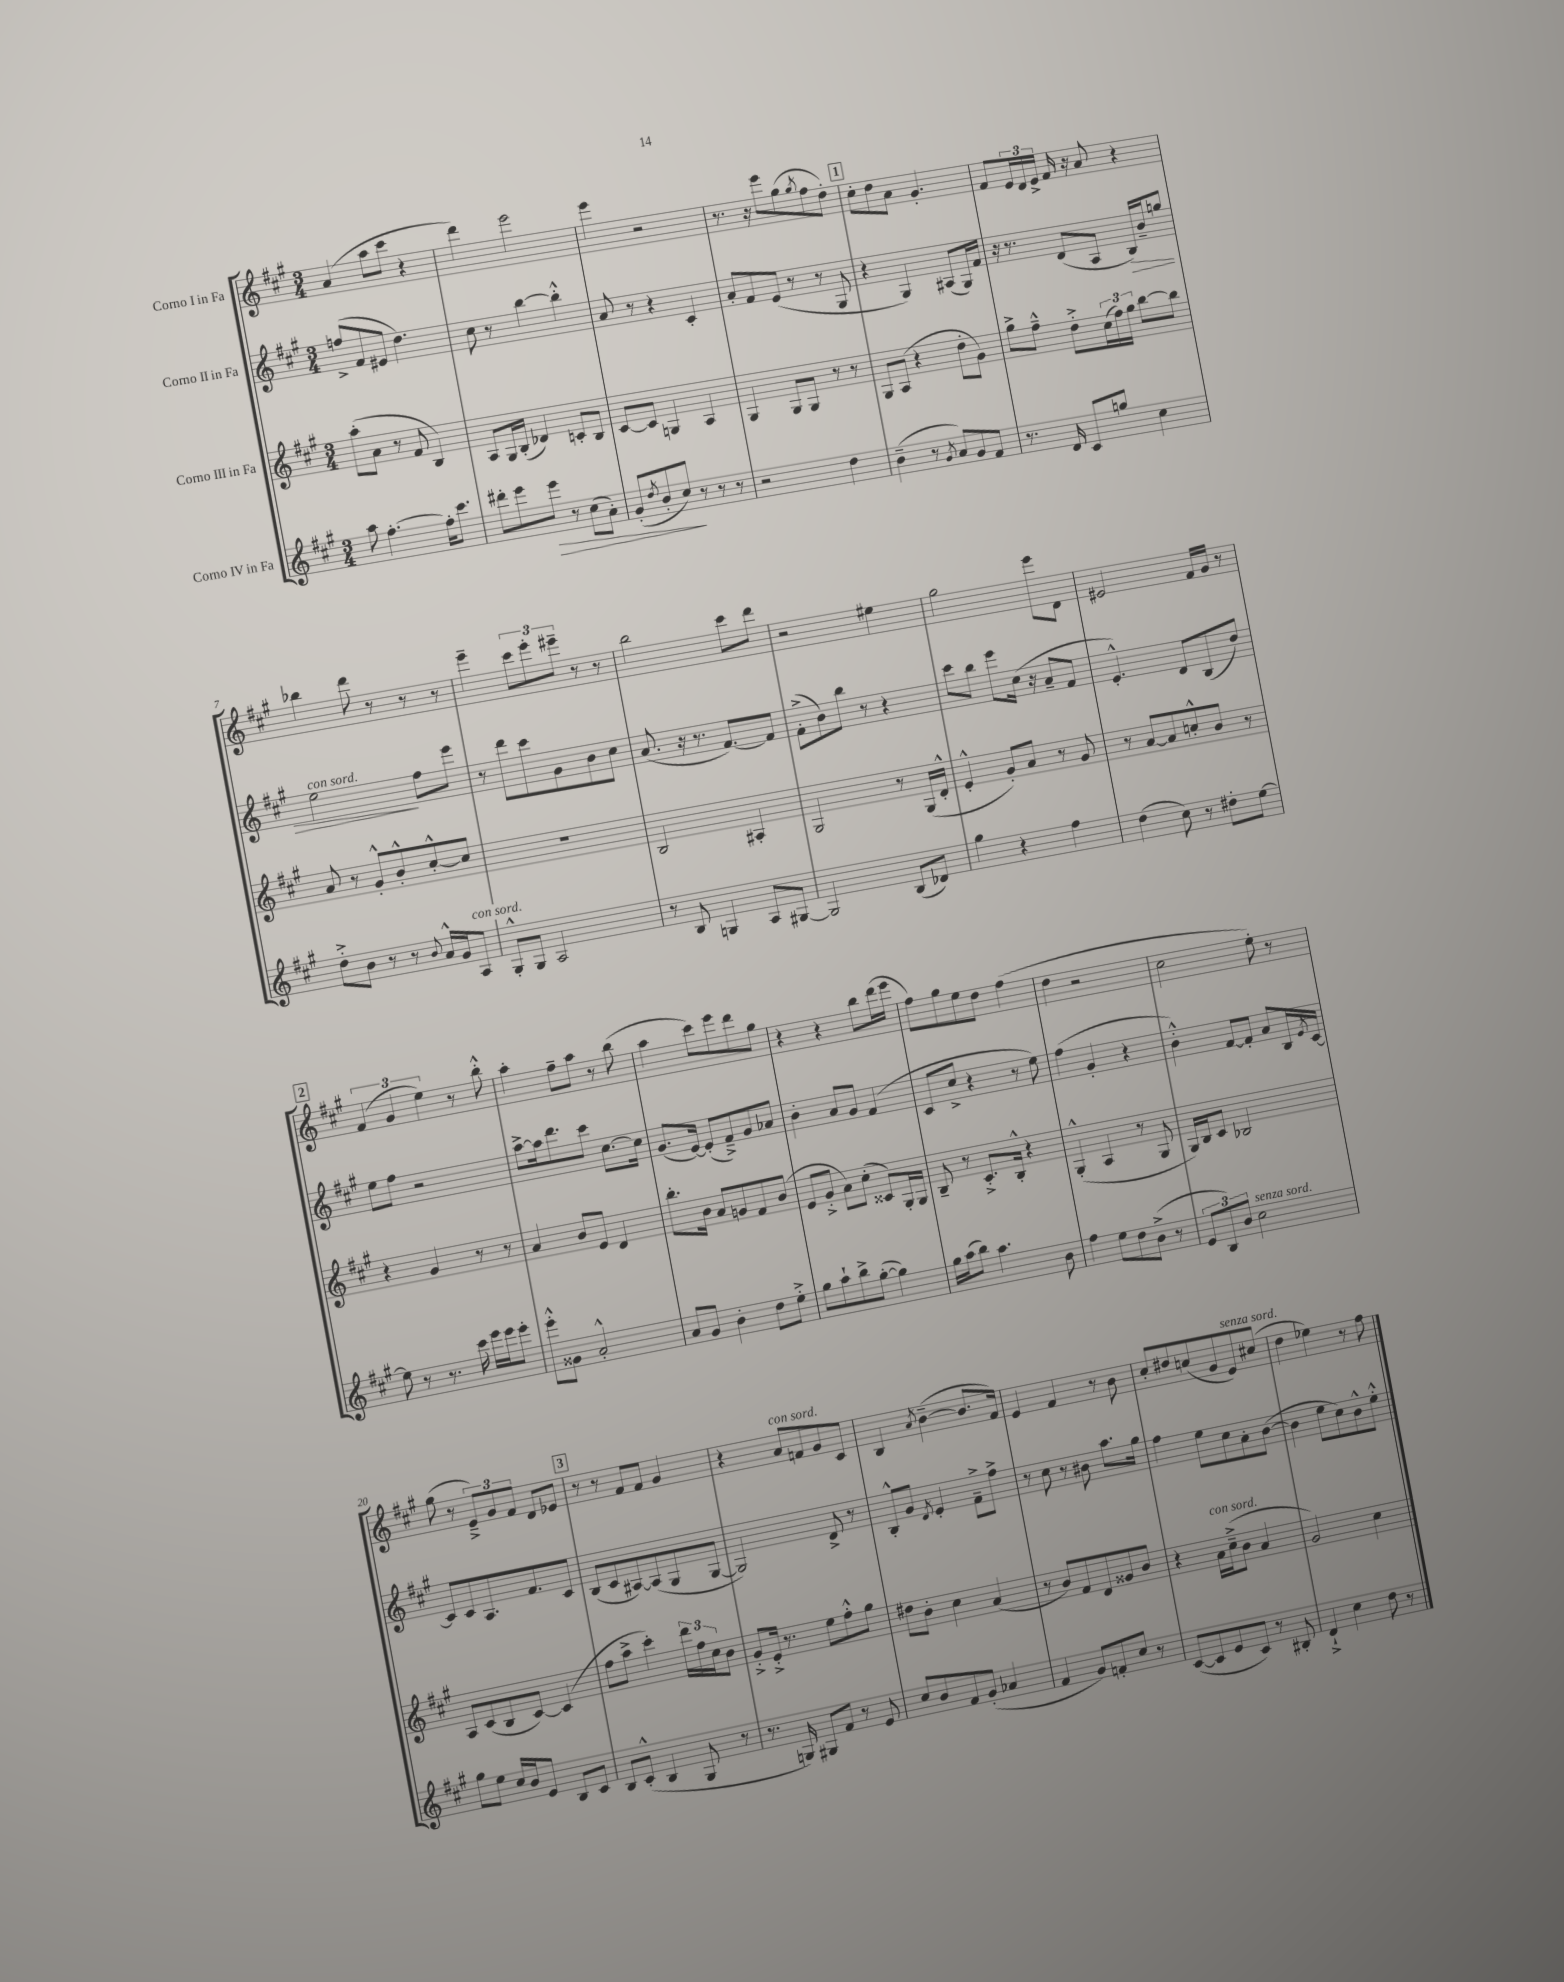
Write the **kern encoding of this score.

**kern	**kern	**kern	**kern
*staff4	*staff3	*staff2	*staff1
*clefG2	*clefG2	*clefG2	*clefG2
*k[f#c#g#]	*k[f#c#g#]	*k[f#c#g#]	*k[f#c#g#]
*M3/4	*M3/4	*M3/4	*M3/4
8aa	(8aa'	(8ff^	(4a
[4.ff#'	8a	8f#	.
.	8r	8e#	8aa
.	8f#	4.dd)	8ccc#
16ff#']	4B)	.	4r
8.ccc#	.	.	.
=	=	=	=
8ddd#'	8A	8cc#	4ddd)
8eee	16G#	8r	.
.	(16B'	.	.
8eee	4d-)	[4bb	2eee
8r	.	.	.
(8cc#	8c'	4bb'^^]	.
8a')	8B	.	.
=	=	=	=
(8g#'	[8c#	8a	4eee
8qdd	.	.	.
8b'	8c#]	8r	.
8cc#)	4G	4r	2r
8r	.	.	.
8r	4A	4c#'	.
8r	.	.	.
=	=	=	=
2r	4G#	8a'	8.r
.	.	8f#	.
.	.	.	16r
.	8G#	(8e	8eee
.	8G#	8r	(8gg#
.	.	.	8qgg#
4dd	8r	8r	8ff#
.	8r	8G#	8dd')
=	=	=	=
(4b~	8G#	4r	8cc#'
.	(8A	.	8dd
8r	4r	4G#)	8a
8qg#	.	.	.
8a)	.	.	4.g#'
8g#	8dd'	(8A#	.
8f#	8g#)	16G#)	.
.	.	16f#	.
=	=	=	=
8.r	8gg#^	16r	8f#
.	.	8.r	.
.	8ff#~^^	.	24e
.	.	.	24d
16d	.	.	.
.	.	.	24e^
8c#	8dd'^	(8d	16f#
.	.	.	16r
8gg	(24cc#	8A	8a
.	24ff#)	.	.
.	24gg#	.	.
4cc#	[8bb	16B)	4r
.	.	16b~	.
.	8bb]	8gg	.
=	=	=	=
8dd'^	8a	2ee	4bb-
8b	8r	.	.
8r	8g#'^^	.	8ddd
8r	8b'^^	.	8r
8qqb	.	.	.
16a^^	[8cc#'^^	8ff#	8r
16g#	.	.	.
8A	8cc#]	8eee	8r
=	=	=	=
8G#'^^	2.r	8r	4eee~
8G#	.	8ddd	.
2A	.	8ccc#	12ccc#
.	.	.	12eee'
.	.	8g#	.
.	.	.	12eee#~
.	.	8b	8r
.	.	8cc#	8r
=	=	=	=
8r	2B	(8.a	2bb
8B	.	.	.
.	.	16r	.
4G	.	8.r	.
.	.	[8.f#)	.
8A	4A#'	.	8ccc#
[8G#	.	8f#]	8ddd
=	=	=	=
2G#]	2G#	(8f#'^	2r
.	.	8b)	.
.	.	8bb	.
.	.	8r	.
(8B	8r	4r	4ee#
8d-)	(16G#	.	.
.	16d'^^	.	.
=	=	=	=
4gg#	4e'^^	8ccc#	2gg#
.	.	8bb	.
4r	8g#')	8eee	.
.	8a	(16cc#	.
.	.	16r	.
4ff#	8r	8a~	8eee
.	8g#	8f#	8d
=	=	=	=
(4dd	8r	4.e'^^)	2e#
.	[8a	.	.
8cc#)	8a]	.	.
8r	8cc'^^	8d	.
8dd#'	8b	(8B	16f#
.	.	.	16g#
[8ee	8r	8dd)	8r
=	=	=	=
8ee]	4r	8ee	(6f#
8r	.	8ff#	.
.	.	.	6g#
8.r	4g#	2r	.
.	.	.	6ee)
16ccc#	.	.	.
16eee	8r	.	8r
16eee	.	.	.
8eee'	8r	.	8bb'^^
=	=	=	=
8eee'^^	4a	[8aa^	4aa'
8g##	.	16aa]	.
.	.	8.ddd	.
2a'^^	8b	.	8ff#~
.	8e	8ccc#	8aa
.	4d	[8.cc#	8r
.	.	.	(8bb
.	.	16cc#]	.
=	=	=	=
8a	8.bb'	(8.g#	4aa
8g#	.	.	.
.	16b	[16e)	.
4b'	8a	(8e']	8ccc#)
.	8g	8f#~^)	8eee
8dd	8f#	8g#	8ddd
8ee'^	(8b	8a-	8gg#
=	=	=	=
8gg#	8e	4b'	4r
8aa`	8g#'^	.	.
8bb^	8a)	8a	4r
([8gg#'	(8cc#'	8g#	.
4gg#])	8c##)	(4f#	8bb
.	16G#'	.	(16ddd
.	16G#	.	16eee
=	=	=	=
16gg#	8B~	8c#	8ff#)
(16aa	.	.	.
8bb)	8r	8cc#^	8gg#
4.aa	8.c#'^	4r	8ee
.	.	.	8dd
.	16B'^^	.	.
.	4r	8r	(4ff#
8b	.	8ee)	.
=	=	=	=
4ff#	(4G#'^^	(4ff#	4dd
8ee	4A	4g#'	2r
8dd	.	.	.
(8b^	8r	4r	.
8r	8G#	.	.
=	=	=	=
12e	16G#)	4b'^^)	2cc#
.	16B	.	.
12B)	.	.	.
.	8c#	.	.
12b	.	.	.
2cc#	2B-	[8f#	.
.	.	8f#']	.
.	.	8a	8ee')
.	.	16B	8r
.	.	8qe	.
.	.	[16c#	.
=	=	=	=
8gg#	8A	8c#]	(8gg#
8ee	(8c#	8c#	8r
16cc#	8B	8.A	12e~^)
16b	.	.	.
.	.	.	12g#
8e	[8c#)	.	.
.	.	.	12f#
.	.	8.f#	.
8B	(4c#]	.	8d
8c#	.	8c#	8e-
=	=	=	=
8B	8ff#	(8B	8r
(8c#'^^	8aa^	8c#	8r
4B	4ccc#')	[8A#)	8f#
.	.	(8A#]	8f#
8G#	24ddd	8G#	4g#
.	24ff#	.	.
.	24cc#	.	.
8r	8b	[8G#	.
=	=	=	=
8.r	8g#'^	2G#])	4r
.	16e'^	.	.
16G)	8.r	.	.
8G#	.	.	8a
8f#	8ee	.	8f
8r	8ff#'^^	8d^	8g#
8e	8gg#	8r	8c#
=	=	=	=
8cc#	8dd#	8B'^^	4B
8b	8b'	8g#	.
.	.	8qd	8qa
8f#	4cc#	4e'	([4b~
(8g#'	.	.	.
4a-	(4a	8f#~^	8.b]
.	.	8ff#^	.
.	.	.	16f#)
=	=	=	=
4f#	8r	8r	4e
.	8b)	8cc#	.
8g#)	8f#	8r	4f#
8f'	8d	8b#	.
8cc#	8g##	8.aa	8r
8r	8b	.	8b
.	.	16gg#	.
=	=	=	=
([8c#	4r	4ff#	8cc#'
8c#]	.	.	8dd#
8e	16a	8ee	(8cc
.	(16cc#~^	.	.
8c#)	8b	8cc#	8g#
8r	4a	8a'	8e)
8B#'	.	([8b	(8cc#
=	=	=	=
4d`^	2g#)	4b]	4dd
4cc#	.	8ee	4ee-)
.	.	8cc#)	.
8dd	4cc#	8b^^	8r
8r	.	8ee'^^	8ff#
==	==	==	==
*-	*-	*-	*-
